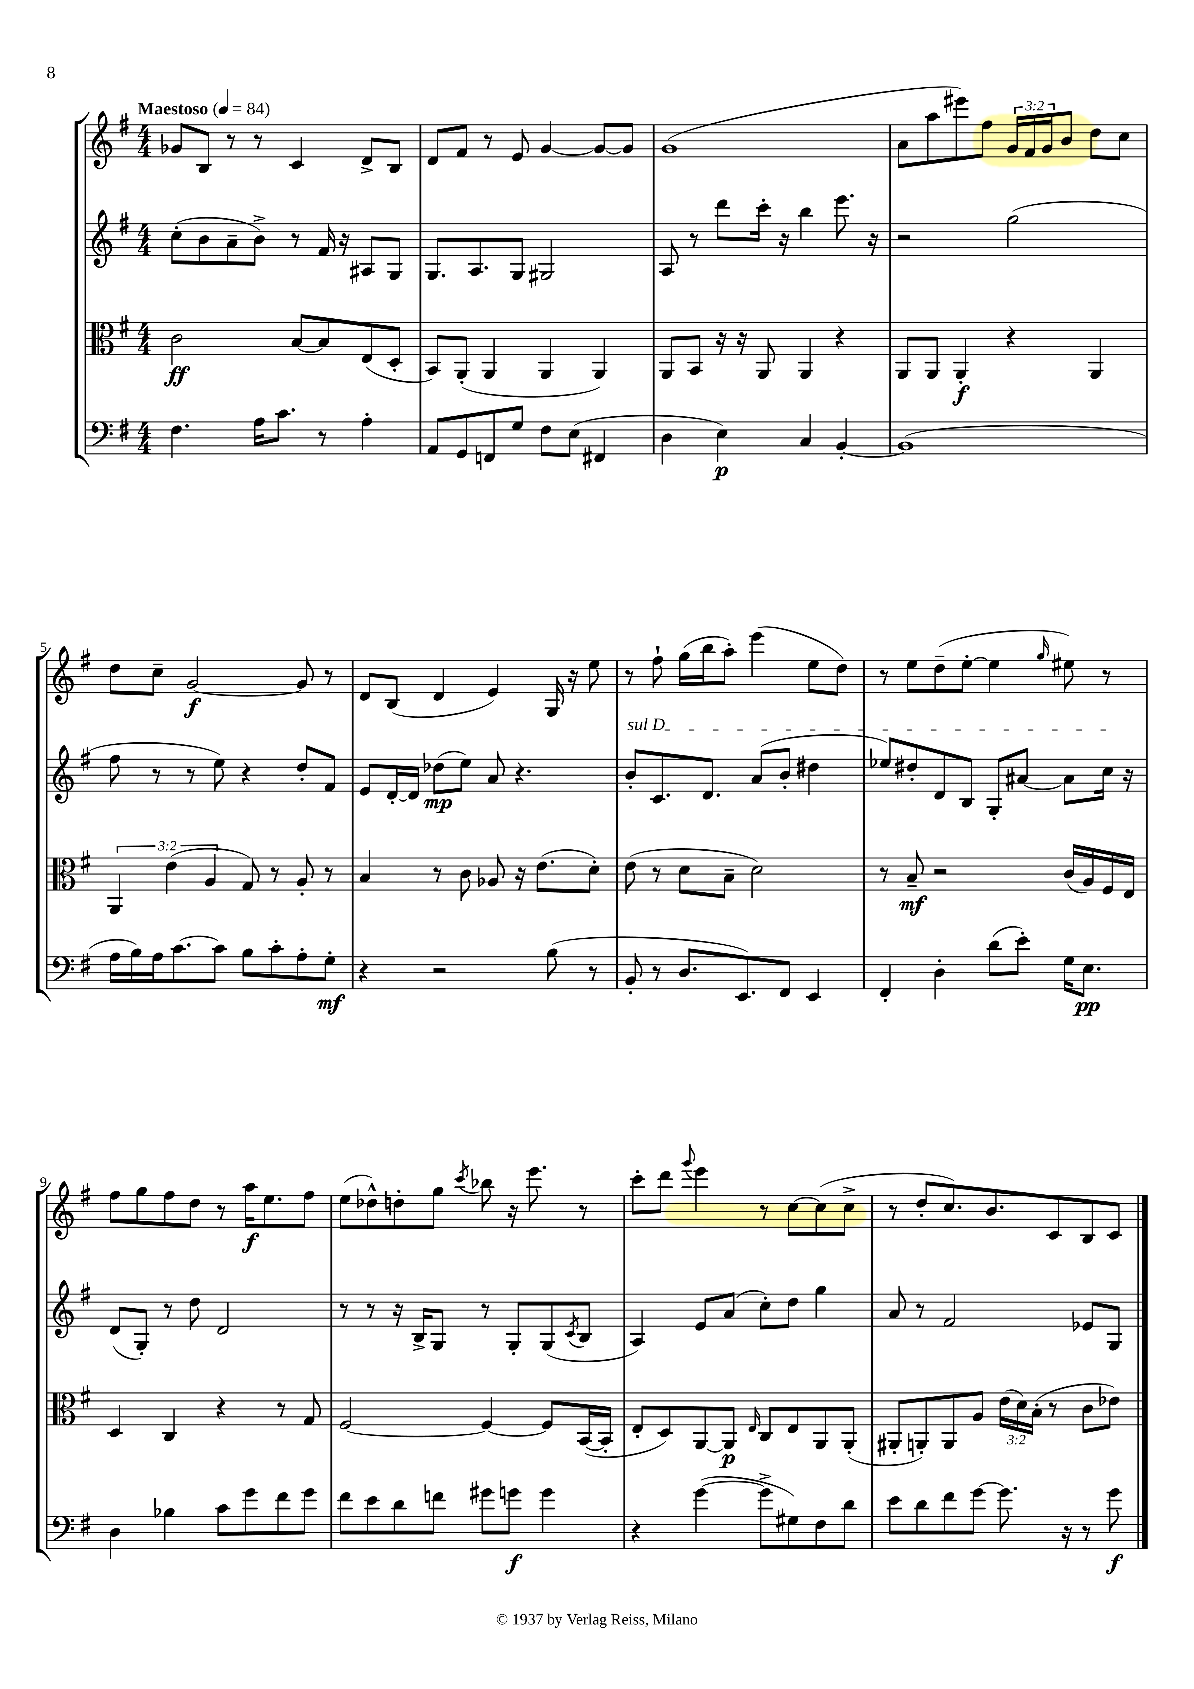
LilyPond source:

<<
\new StaffGroup <<
\new Staff = "s0" {
    \clef treble \key g \major \numericTimeSignature \time 4/4 \override Staff.TupletNumber.text = #tuplet-number::calc-fraction-text \tempo "Maestoso" 4 = 84
    ges'8 b8 r8 r8 c'4 d'8-> b8 |
    d'8 fis'8 r8 e'8 g'4~ g'8~ g'8 |
    g'1( |
    a'8 a''8 eis'''8) fis''8 \tuplet 3/2 { g'16 fis'16 g'16 } b'8 d''8 c''8 |
    d''8 c''8-- g'2~\f g'8 r8 |
    d'8 b8( d'4 e'4) g16 r16 e''8 |
    r8 fis''8-! g''16( b''16 a''8-.) e'''4( e''8 d''8) |
    r8 e''8 d''8--( e''8~-. e''4 \grace { g''16 } eis''8) r8 |
    fis''8 g''8 fis''8 d''8 r8 a''16\f e''8. fis''8 |
    e''8( des''8-^) d''8-. g''8 \acciaccatura { c'''8 } bes''8 r16 e'''8. r8 |
    c'''8-. d'''8 \appoggiatura { g'''8 } e'''4 r8 c''8~ c''8( c''8-> |
    r8 d''8-. c''8.) b'8. c'8 b8 c'8 \bar "|." |
}
\new Staff = "s1" {
    \clef treble \key g \major \numericTimeSignature \time 4/4
    c''8-.( b'8 a'8-- b'8->) r8 fis'16 r16 ais8 g8 |
    g8. a8. g8 gis2 |
    a8 r8 d'''8 c'''16-. r16 b''4 e'''8. r16 |
    r2 g''2( |
    fis''8 r8 r8 e''8) r4 d''8-. fis'8 |
    e'8 d'16~-. d'16 des''8\mp( e''8) a'8 r4. |
    \once \override TextSpanner.bound-details.left.text = \markup { \italic "sul D" } b'8-.\startTextSpan c'8. d'8. a'8( b'8-. dis''4 |
    ees''8) dis''8-. d'8 b8 g8-. ais'8~ ais'8 c''16\stopTextSpan r16 |
    d'8( g8-.) r8 d''8 d'2 |
    r8 r8 r16 b16-> g8 r8 g8-. g8( \acciaccatura { c'8 } b8 |
    a4) e'8 a'8( c''8-.) d''8 g''4 |
    a'8 r8 fis'2 ees'8 g8 \bar "|." |
}
\new Staff = "s2" {
    \clef alto \key g \major \numericTimeSignature \time 4/4 \override Staff.TupletNumber.text = #tuplet-number::calc-fraction-text
    c'2\ff b8~ b8 e8( d8-. |
    b,8) a,8-.( a,4 a,4 a,4) |
    a,8 b,8 r16 r16 a,8 a,4 r4 |
    a,8 a,8 a,4-.\f r4 a,4 |
    \tuplet 3/2 { a,4 e'4( a4 } g8) r8 a8-. r8 |
    b4 r8 c'8 aes8 r16 e'8.( d'8-.) |
    e'8( r8 d'8 b8-- d'2) |
    r8 b8--\mf r2 c'16( a16) fis16 e16 |
    d4 c4 r4 r8 g8 |
    fis2~ fis4~ fis8 b,16~( b,16-. |
    e8-. d8) a,8~ a,8\p \grace { e16 } c8 e8 a,8 a,8-.( |
    ais,8-. a,8-.) a,8 a8 \tuplet 3/2 { e'16( d'16) b16-.( } r8 c'8 ees'8) \bar "|." |
}
\new Staff = "s3" {
    \clef bass \key g \major \numericTimeSignature \time 4/4
    fis4. a16 c'8. r8 a4-. |
    a,8 g,8 f,8 g8 fis8 e8( fis,4 |
    d4 e4\p) c4 b,4~-. |
    b,1( |
    a16 b16) a16 c'8.~ c'8 b8 c'8-. a8-. g8-.\mf |
    r4 r2 b8( r8 |
    b,8-. r8 d8. e,8.) fis,8 e,4 |
    fis,4-. d4-. d'8( e'8-.) g16 e8.\pp |
    d4 bes4 c'8 g'8 fis'8 g'8 |
    fis'8 e'8 d'8 f'8 gis'8 g'8\f g'4 |
    r4 g'4~( g'8-> gis8) fis8 d'8 |
    e'8 d'8 fis'8 g'8~ g'8. r16 r8 g'8\f \bar "|." |
}
>>
>>
